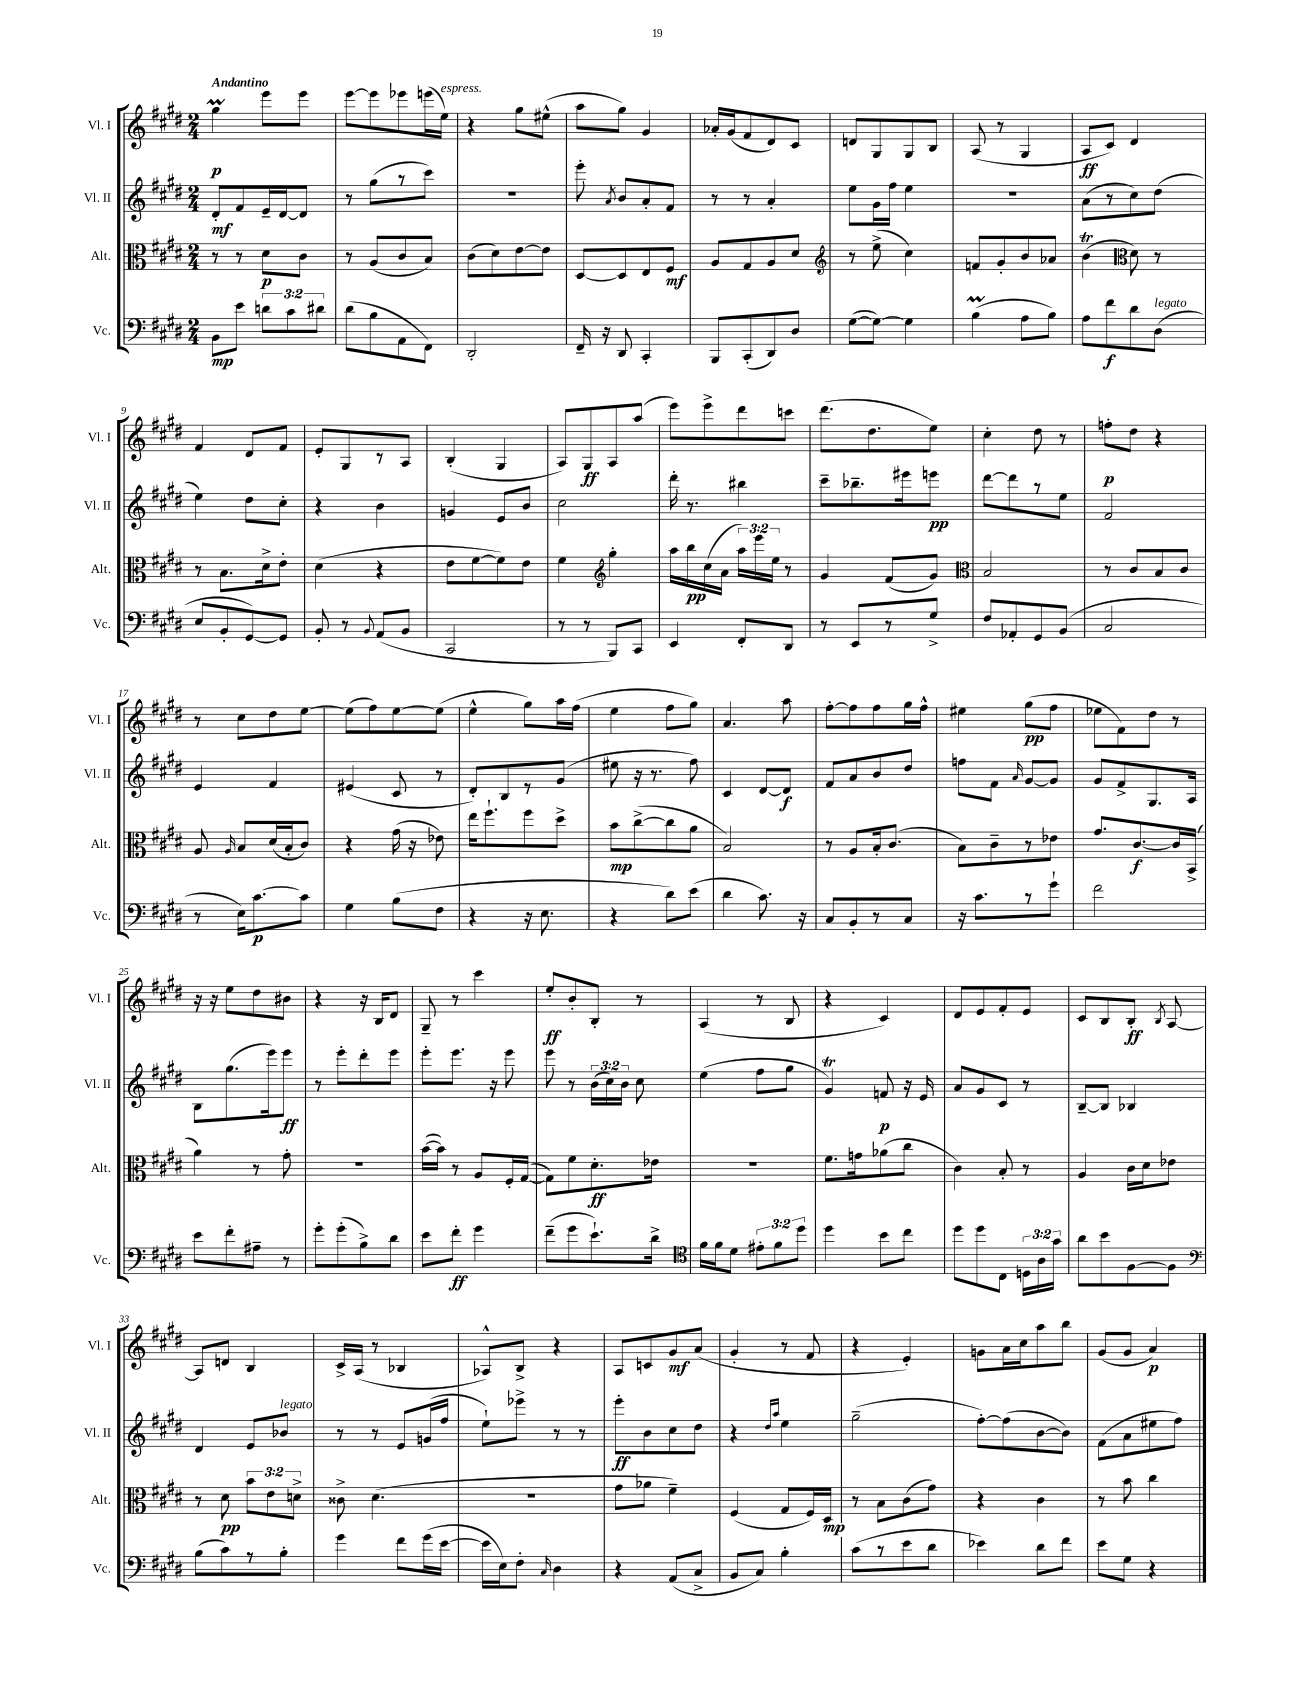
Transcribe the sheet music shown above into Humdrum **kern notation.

**kern	**kern	**kern	**kern
*staff4	*staff3	*staff2	*staff1
*clefF4	*clefC3	*clefG2	*clefG2
*k[f#c#g#d#]	*k[f#c#g#d#]	*k[f#c#g#d#]	*k[f#c#g#d#]
*M2/4	*M2/4	*M2/4	*M2/4
8BB	8r	8d#'	4gg#
8e	8r	8f#	.
12d	8d#	16e~	8eee
.	.	[16d#	.
12c#	.	.	.
.	8c#	8d#]	8eee
12d#	.	.	.
=	=	=	=
(8d#	8r	8r	[8eee
8B	(8A	(8gg#	8eee]
8AA	8c#	8r	8eee-
8FF#)	8B)	8ccc#)	(16eee
.	.	.	16ee)
=	=	=	=
2DD#'	(8c#	2r	4r
.	8d#)	.	.
.	[8e	.	8gg#
.	8e]	.	(8ee#^^
=	=	=	=
16FF#~	[8D#	8eee'	8aa
16r	.	.	.
.	.	8qa	.
8DD#	8D#]	8b	8gg#)
4CC#'	8E	8a'	4g#
.	8F#	8f#	.
=	=	=	=
8BBB	8A	8r	16a-'
.	.	.	(16g#
(8CC#'	8G#	8r	8f#
8DD#)	8A	4a'	8d#)
8D#	8d#	.	8c#
=	=	=	=
*	*clefG2	*	*
([8G#	8r	8ee	8d
8G#_)	(8ee^	16g#	8G#
.	.	16ff#	.
4G#]	4cc#)	4ee	8G#
.	.	.	8B
=	=	=	=
(4B	8f	2r	(8A
.	8g#'	.	8r
8A	8b	.	4G#
8B)	8a-	.	.
=	=	=	=
8A	(4b	(8a	8A
8f#	.	8r	8c#)
*	*clefC3	*	*
8d#	8d#)	8cc#)	4d#
(8D#	8r	(8dd#	.
=	=	=	=
8E	8r	4ee)	4f#
8BB'	8.B	.	.
[8GG#)	.	8dd#	8d#
.	16d#^	.	.
8GG#]	8e'	8cc#'	8f#
=	=	=	=
8BB'	(4d#	4r	8e'
8r	.	.	8G#
8qqBB	.	.	.
(8AA	4r	4b	8r
8BB	.	.	8A
=	=	=	=
2CC#	8e	4g	(4B'
.	[8f#	.	.
.	8f#])	8e	4G#
.	8e	8b	.
=	=	=	=
8r	4f#	2cc#	8A)
8r	.	.	8G#
*	*clefG2	*	*
8BBB)	4gg#'	.	8A
8CC#	.	.	(8aa
=	=	=	=
4EE	16aa	16ddd#'	8eee)
.	16bb	8.r	.
.	(16cc#	.	8eee^
.	16a	.	.
8FF#'	24aa)	4bb#	8ddd#
.	24eee	.	.
.	24ee	.	.
8DD#	8r	.	8ccc
=	=	=	=
8r	4g#	8ccc#~	(8.ddd#
8EE	.	8.bb-~	.
.	.	.	8.dd#
8r	(8f#	.	.
.	.	16eee#	.
8G#^	8g#)	8eee	8ee)
=	=	=	=
*	*clefC3	*	*
8F#	2B	[8ddd#	4cc#'
8AA-'	.	8ddd#]	.
8GG#	.	8r	8dd#
(8BB	.	8ee	8r
=	=	=	=
2C#	8r	2f#	8ff'
.	8c#	.	8dd#
.	8B	.	4r
.	8c#	.	.
=	=	=	=
8r	8A	4e	8r
.	16qqA	.	.
16E)	8B	.	8cc#
[8.c#	.	.	.
.	(16d#	4f#	8dd#
.	16B'	.	.
8c#]	8c#)	.	[8ee
=	=	=	=
4G#	4r	(4e#	(8ee]
.	.	.	8ff#)
(8B	(16g#	8c#	[8ee
.	16r	.	.
8F#	8e-)	8r	(8ee]
=	=	=	=
4r	16ee	8d#')	4ee^^
.	8.ff#`	.	.
.	.	8B	.
16r	8ff#	8r	8gg#)
8.E	.	.	.
.	8dd#^	(8g#	16aa
.	.	.	(16ff#
=	=	=	=
4r	8b	8ee#	4ee
.	([8cc#^	16r	.
.	.	8.r	.
8d#)	8cc#]	.	8ff#
(8e	8a	8ff#)	8gg#)
=	=	=	=
4d#	2B)	4c#	4.a
8.c#)	.	[8d#	.
.	.	8d#]	8aa
16r	.	.	.
=	=	=	=
8C#	8r	8f#	[8ff#'
8BB'	8A	8a	8ff#]
8r	16B'	8b	8ff#
.	(8.c#	.	.
8C#	.	8dd#	16gg#
.	.	.	16ff#^^
=	=	=	=
16r	8B)	8ff	4ee#
8.c#	.	.	.
.	8c#~	8f#	.
.	.	16qqa	.
8r	8r	[8g#	(8gg#
8g#`	8e-	8g#]	8ff#
=	=	=	=
2f#	8.g#	8g#	8ee-
.	.	8f#^	8f#)
.	[8.c#	.	.
.	.	8.G#	8dd#
.	16c#]	.	8r
.	(16BB^	16A	.
=	=	=	=
8e	4a)	8B	16r
.	.	.	16r
8f#'	.	(8.gg#	8ee
8A#~	8r	.	8dd#
.	.	16eee)	.
8r	8g#'	8eee	8b#
=	=	=	=
8g#'	2r	8r	4r
(8g#'	.	8eee'	.
8B^)	.	8ddd#'	16r
.	.	.	16B
8d#	.	8eee	8d#
=	=	=	=
8e	([16b	8eee'	8G#~
.	16b])	.	.
8f#'	8r	8.eee	8r
4g#	8A	.	4ccc#
.	.	16r	.
.	16F#'	8eee	.
.	([16G#	.	.
=	=	=	=
(8f#~	8G#])	8eee	8ee'
8g#	8f#	8r	8b'
8.e`)	8.d#'	(24b	8B'
.	.	24cc#)	.
.	.	24b	.
.	.	8cc#	8r
16d#^	16e-	.	.
=	=	=	=
*clefC4	*	*	*
16f#	2r	(4ee	(4A
16f#	.	.	.
8d#	.	.	.
12e#'	.	8ff#	8r
12f#	.	.	.
.	.	8gg#	8B
12dd#	.	.	.
=	=	=	=
4dd#	8.f#	4g#)	4r
.	16g	.	.
8b	(8a-	8f	4c#)
8cc#	8cc#	16r	.
.	.	16e	.
=	=	=	=
8dd#	4c#)	8a	8d#
8dd#	.	8g#	8e
8C#	8B'	8c#	8f#'
24D	8r	8r	8e
24A	.	.	.
24g#	.	.	.
=	=	=	=
8a	4A	[8B~	8c#
8b	.	8B]	8B
[8F#	16c#	4B-	8B'
.	16d#	.	.
.	.	.	8qB
8F#]	8e-	.	[8A
=	=	=	=
*clefF4	*	*	*
(8B	8r	4d#	8A]
8c#)	8d#	.	8d
8r	12b	8e	4B
.	12e	.	.
8B'	.	8b-	.
.	12d^	.	.
=	=	=	=
4g#	8c##^	8r	16c#^
.	.	.	(16A
.	(4.d#	8r	8r
8f#	.	8e	4B-
(16g#	.	(16g	.
[16e	.	16ff#	.
=	=	=	=
16e]	2r	8ee`)	8A-^^)
16E)	.	.	.
8F#'	.	8eee-^	8B^
16qqC#	.	.	.
4D#	.	8r	4r
.	.	8r	.
=	=	=	=
4r	8g#	8eee'	8A
.	8a-	8b	8c
(8AA	4f#~)	8cc#	8g#
8C#^	.	8dd#	(8a
=	=	=	=
8BB	(4F#	4r	4g#'
8C#)	.	.	.
.	.	16qqdd#	.
.	.	16qqaa	.
4B'	8G#	4ee	8r
.	16F#)	.	8f#
.	16D#	.	.
=	=	=	=
(8c#	8r	(2gg#~	4r
8r	8B	.	.
8e	(8c#	.	4e')
8d#	8g#)	.	.
=	=	=	=
4e-)	4r	[8ff#')	8g
.	.	(8ff#]	16a
.	.	.	16cc#
8d#	4c#	[8b	8aa
8f#	.	8b])	8bb
=	=	=	=
8e	8r	(8f#	(8g#
8G#	8b	8a	8g#
4r	4cc#	8ee#	4a)
.	.	8ff#)	.
==	==	==	==
*-	*-	*-	*-
